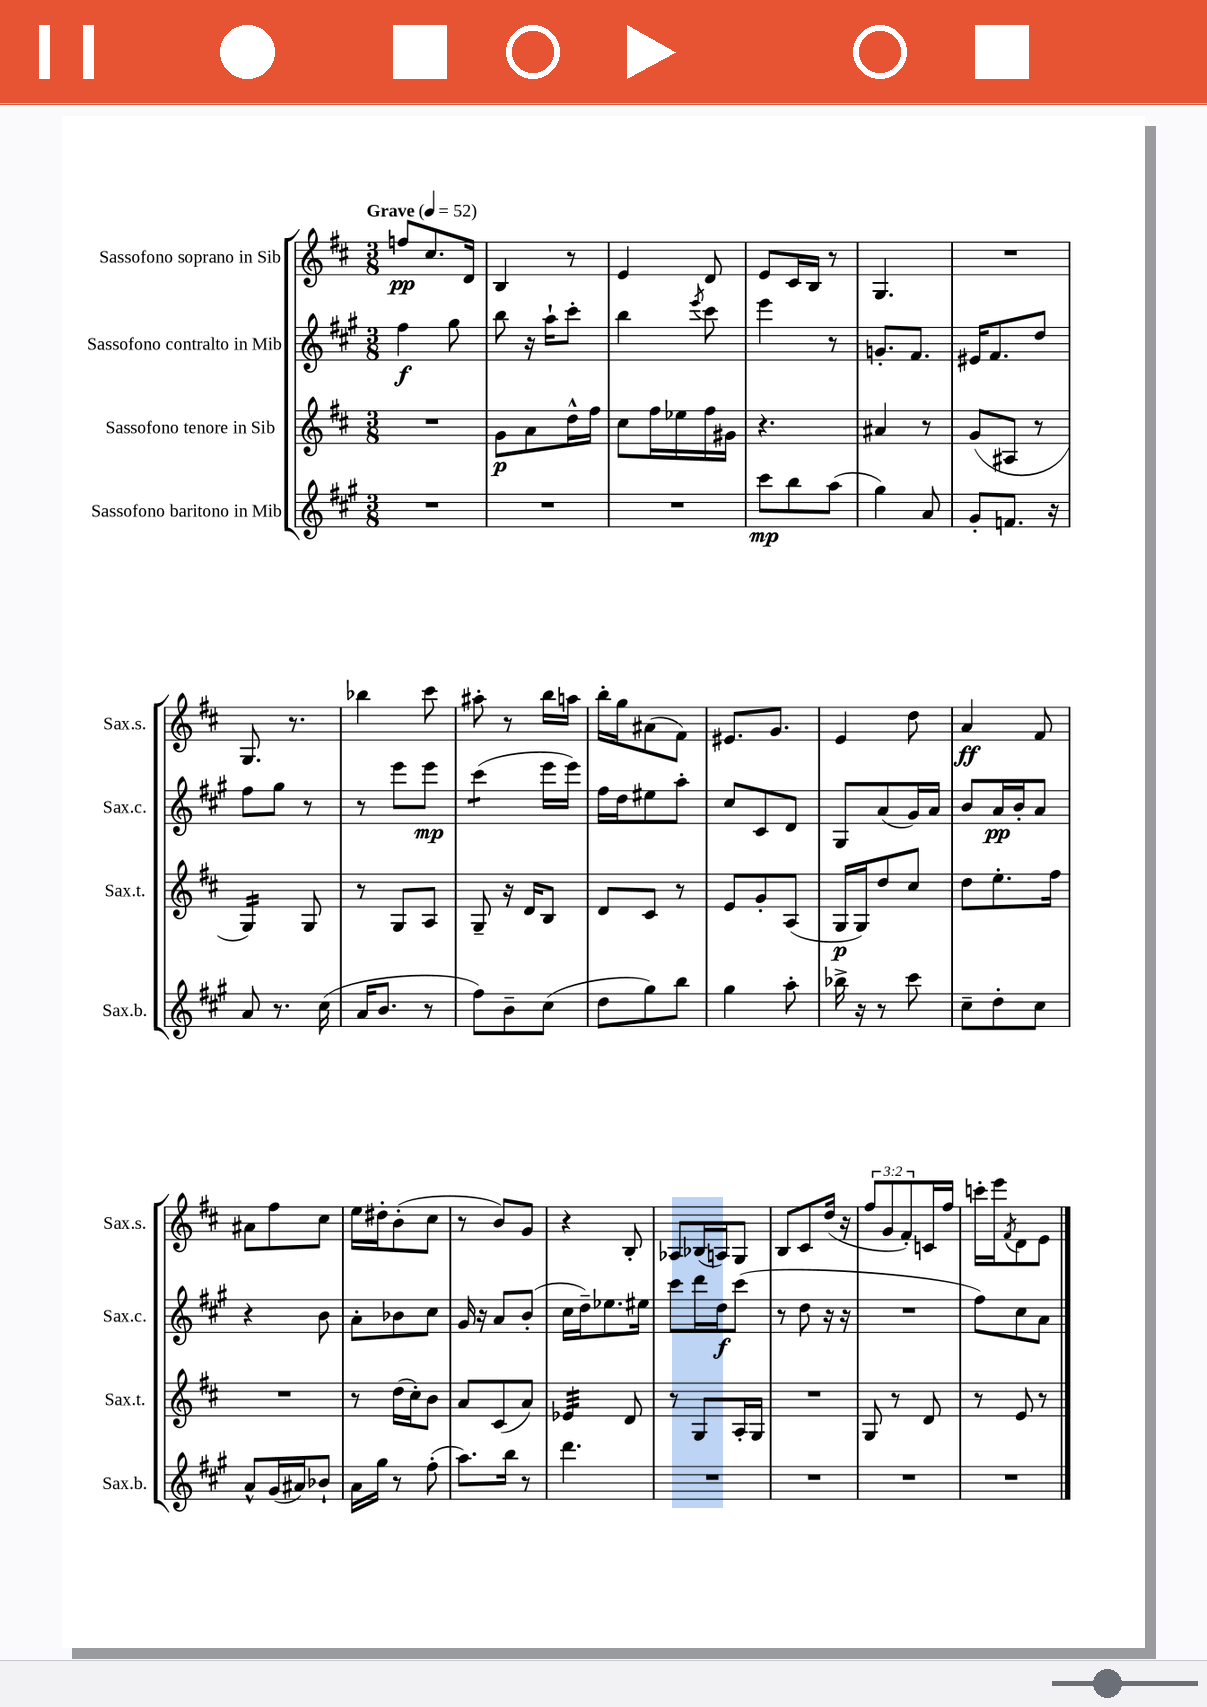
<<
\new StaffGroup <<
\new Staff = "s0" \with { instrumentName = "Sassofono soprano in Sib" shortInstrumentName = "Sax.s." } {
    \clef treble \key d \major \numericTimeSignature \time 3/8 \override Staff.TupletNumber.text = #tuplet-number::calc-fraction-text \tempo "Grave" 4 = 52
    f''8\pp cis''8. d'16 |
    b4 r8 |
    e'4 d'8 |
    e'8 cis'16 b16 r8 |
    g4. |
    R4. |
    g8. r8. |
    bes''4 cis'''8 |
    ais''8-. r8 b''16 a''16 |
    b''16-. g''16 ais'8( fis'8) |
    eis'8. g'8. |
    e'4 d''8 |
    a'4\ff fis'8 |
    ais'8 fis''8 cis''8 |
    e''16 dis''16-. b'8-.( cis''8 |
    r8 b'8) g'8 |
    r4 b8-. |
    aes8 bes16( a16) g8 |
    b8 cis'8 d''16( r16 |
    \tuplet 3/2 { fis''8 g'8 fis'8-.) } c'16 fis''16 |
    c'''16-. e'''16 \acciaccatura { fis'8 } d'8 e'8 \bar "|." |
}
\new Staff = "s1" \with { instrumentName = "Sassofono contralto in Mib" shortInstrumentName = "Sax.c." } {
    \clef treble \key a \major \numericTimeSignature \time 3/8
    fis''4\f gis''8 |
    b''8 r16 a''16-! cis'''8-. |
    b''4 \acciaccatura { e'''8 } cis'''8 |
    e'''4 r8 |
    g'8.-. fis'8. |
    eis'16 fis'8. d''8 |
    fis''8 gis''8 r8 |
    r8 e'''8 e'''8\mp |
    cis'''4:8( e'''16 e'''16) |
    fis''16 d''16 eis''8 a''8-. |
    cis''8 cis'8 d'8 |
    gis8 a'8( gis'16) a'16 |
    b'8 a'16\pp b'16-. a'8 |
    r4 b'8 |
    a'8-. bes'8 cis''8 |
    gis'16 r16 a'8 b'8-.( |
    cis''16 d''16--) ees''8. eis''16 |
    cis'''8 d'''16 d''16\f cis'''8( |
    r8 d''8 r16 r16 |
    R4. |
    fis''8) cis''8 a'8 \bar "|." |
}
\new Staff = "s2" \with { instrumentName = "Sassofono tenore in Sib" shortInstrumentName = "Sax.t." } {
    \clef treble \key d \major \numericTimeSignature \time 3/8
    R4. |
    g'8\p a'8 d''16-^ fis''16 |
    cis''8 fis''16 ees''16 fis''16 gis'16 |
    r4. |
    ais'4 r8 |
    g'8( ais8 r8 |
    g4:16) g8 |
    r8 g8 a8 |
    g8-- r16 d'16 b8 |
    d'8 cis'8 r8 |
    e'8 g'8-. a8( |
    g16\p g16) d''8 cis''8 |
    d''8 e''8.-. fis''16 |
    R4. |
    r8 d''16( cis''16-.) b'8 |
    a'8 cis'8( a'8) |
    ees'4:32 d'8 |
    r8 g8 a16-. g16 |
    R4. |
    g8 r8 d'8 |
    r8 e'8 r8 \bar "|." |
}
\new Staff = "s3" \with { instrumentName = "Sassofono baritono in Mib" shortInstrumentName = "Sax.b." } {
    \clef treble \key a \major \numericTimeSignature \time 3/8
    R4. |
    R4. |
    R4. |
    cis'''8\mp b''8 a''8( |
    gis''4) a'8 |
    gis'8-. f'8. r16 |
    a'8 r8. cis''16( |
    a'16 b'8. r8 |
    fis''8) b'8-- cis''8( |
    d''8 gis''8) b''8 |
    gis''4 a''8-. |
    bes''16-> r16 r8 cis'''8 |
    cis''8-- d''8-. cis''8 |
    a'8-^ gis'16( ais'16) bes'8-! |
    a'16 gis''16 r8 fis''8-.( |
    a''8.) b''16 r8 |
    d'''4. |
    R4. |
    R4. |
    R4. |
    R4. \bar "|." |
}
>>
>>
\layout { \context { \Score \remove "Bar_number_engraver" } }
